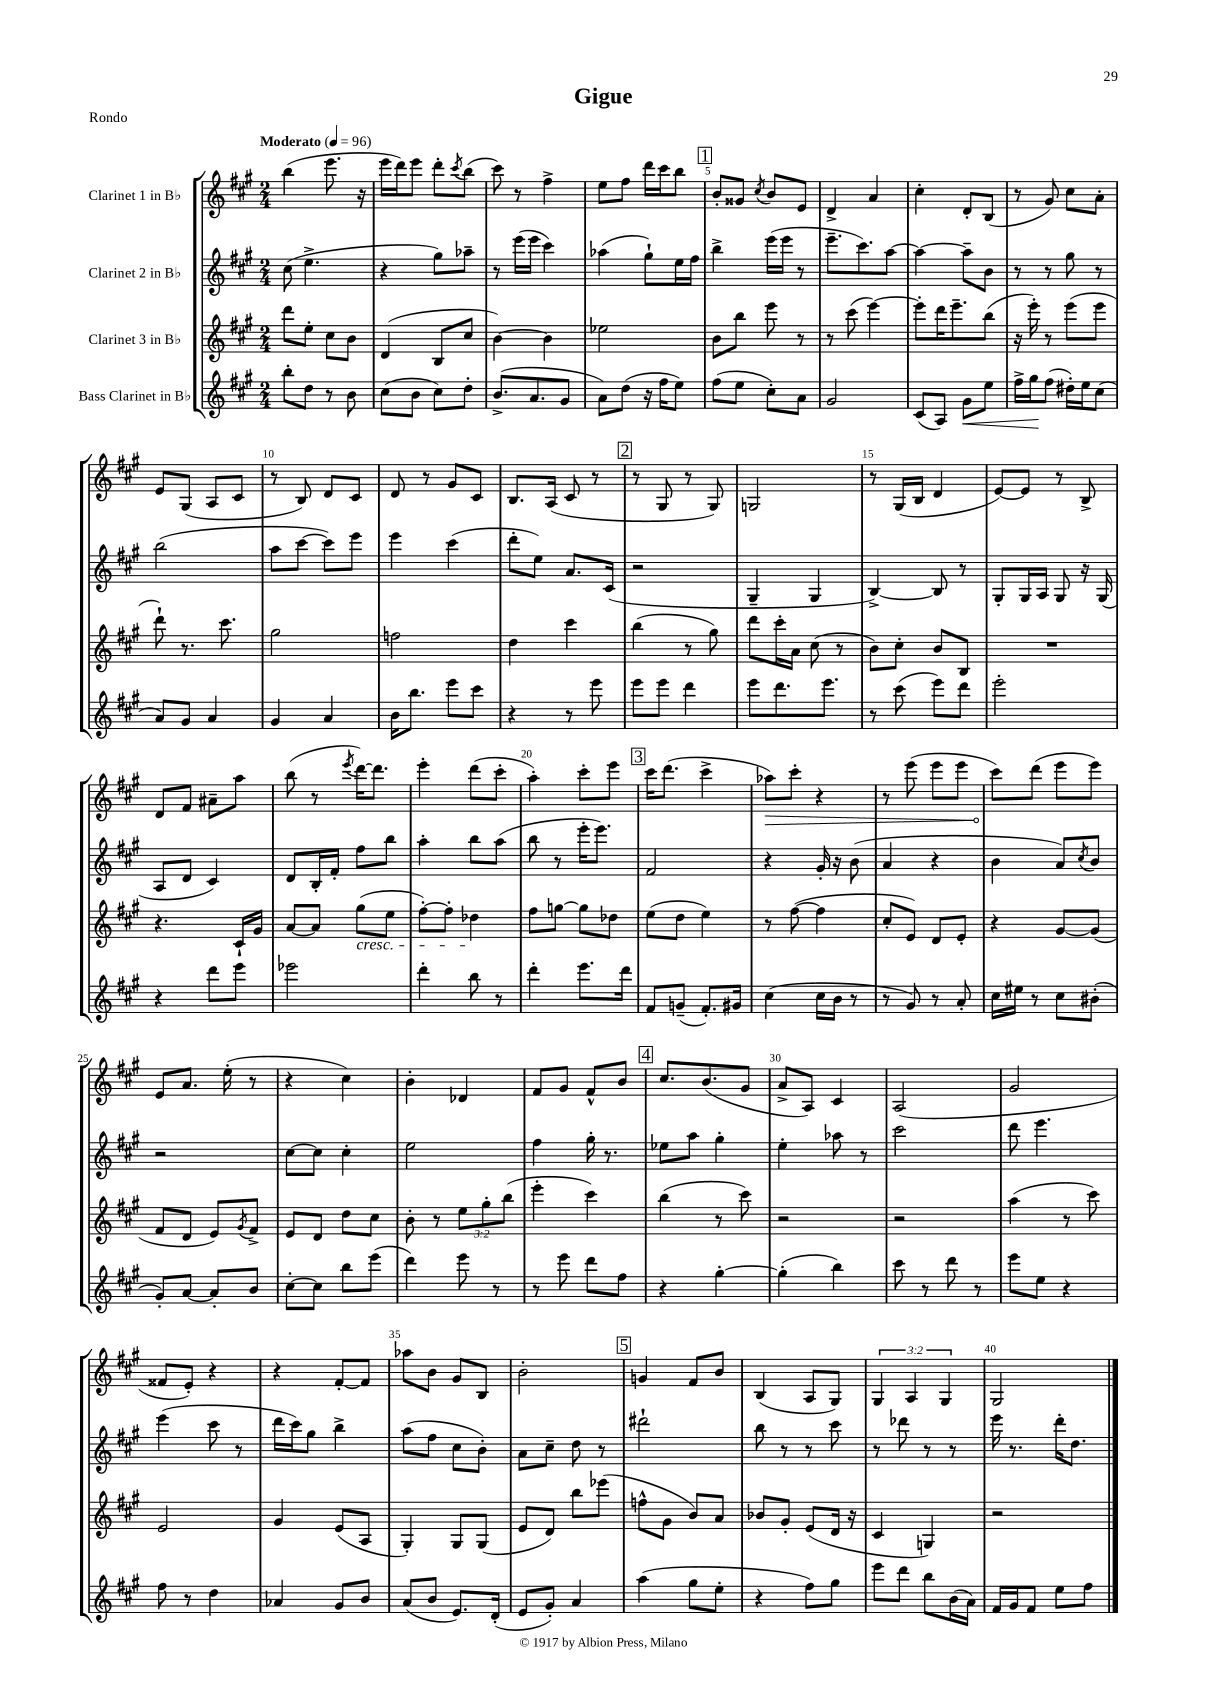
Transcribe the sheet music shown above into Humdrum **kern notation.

**kern	**kern	**kern	**kern
*staff4	*staff3	*staff2	*staff1
*clefG2	*clefG2	*clefG2	*clefG2
*k[f#c#g#]	*k[f#c#g#]	*k[f#c#g#]	*k[f#c#g#]
*M2/4	*M2/4	*M2/4	*M2/4
*MM96	*MM96	*MM96	*MM96
8bb'	8ddd	(8cc#	(4bb
8dd	8ee'	4.ee^	.
8r	8cc#	.	8.eee
8b	8b	.	.
.	.	.	16r
=	=	=	=
(8cc#	(4d	4r	16eee
.	.	.	16ddd)
8b	.	.	8eee
8cc#)	8B	8gg#)	8ddd'
.	.	.	8qccc#
8dd'	8cc#	8aa-~	(8bb
=	=	=	=
(8.b^	[4b)	8r	8ccc#)
.	.	(16eee	8r
8.a	.	16eee	.
.	4b]	4ccc#)	4ff#^
8g#	.	.	.
=	=	=	=
8a)	2ee-	(4aa-	8ee
(8dd	.	.	8ff#
16r	.	8gg#`)	16ddd
16ff#	.	.	16ccc#
8ee)	.	16ee	8bb
.	.	16ff#	.
=	=	=	=
(8ff#	8b	4bb^	8b'
8ee	8bb	.	8g##
.	.	.	8qcc#
8cc#')	8eee	(16eee	8b
.	.	16eee	.
8a	8r	8r	8e
=	=	=	=
2g#	8r	8.eee~	4d^
.	(8ccc#	.	.
.	.	8.ccc#)	.
.	[4eee)	.	4a
.	.	[8aa	.
=	=	=	=
(8c#	8eee']	4aa_	4cc#'
8A)	16ddd	.	.
.	8.eee~	.	.
8g#	.	8aa~]	8d'
8ee	(8bb	8b	(8B
=	=	=	=
16ff#^	16r	8r	8r
16gg#	16eee')	.	.
(8ff#	8r	8r	8g#)
16dd#')	(8eee	8gg#	8cc#
16ee	.	.	.
(8cc#	8eee	8r	8a'
=	=	=	=
8a)	8ddd`)	(2bb	8e
8g#	8.r	.	(8G#
4a	.	.	8A
.	8.ccc#	.	.
.	.	.	8c#
=	=	=	=
4g#	2gg#	8aa	8r
.	.	[8ccc#	8B)
4a	.	8ccc#])	8d
.	.	8eee	8c#
=	=	=	=
16b	2ff	4eee	8d
8.bb	.	.	.
.	.	.	8r
8eee	.	(4ccc#	8g#
8ccc#	.	.	8c#
=	=	=	=
4r	4dd	8ddd'	8.B
.	.	8ee)	.
.	.	.	(16A
8r	4ccc#	8.a	8c#
8eee	.	.	8r
.	.	(16c#	.
=	=	=	=
8eee	(4bb	2r	8r
8eee	.	.	8G#
4ddd	8r	.	8r
.	8gg#)	.	8G#)
=	=	=	=
8eee	8ddd	4G#~	2G
8.ddd	16ccc#'	.	.
.	16a	.	.
.	(8cc#	4G#	.
8.eee	.	.	.
.	8r	.	.
=	=	=	=
8r	8b)	[4B^)	8r
(8ccc#	8cc#'	.	(16G#
.	.	.	16B
8eee)	8b	8B]	4d
8ddd	8B	8r	.
=	=	=	=
2eee'	2r	8G#'	[8e)
.	.	16G#	8e]
.	.	16A	.
.	.	8G#	8r
.	.	16r	8B^
.	.	(16G#	.
=	=	=	=
4r	4.r	8A	8d
.	.	8d	8f#
8ddd	.	4c#)	8a#~
8eee	16c#`	.	8aa
.	16g#	.	.
=	=	=	=
2eee-	[8a	8d	(8bb
.	8a]	16B'	8r
.	.	16f#'	.
.	.	.	8qeee
.	(8gg#	8ff#	[16ddd)
.	.	.	8.ddd]
.	8ee	8bb	.
=	=	=	=
4ddd'	[8ff#')	4aa'	4eee'
.	8ff#']	.	.
8bb	4dd-	8bb	(8ddd
8r	.	(8aa	8ccc#'
=	=	=	=
4ddd'	8ff#	8bb	4aa')
.	[8gg	8r	.
8.eee	8gg]	16eee'	8ccc#'
.	.	8.eee)	.
.	8dd-	.	8eee
16ddd	.	.	.
=	=	=	=
8f#	(8ee	2f#	16ccc#
.	.	.	(8.ddd
(8g~	8dd	.	.
8.f#')	4ee)	.	4ccc#^
16g#	.	.	.
=	=	=	=
(4cc#	8r	4r	8aa-)
.	([8ff#	.	8ccc#'
16cc#	4ff#]	16g#'	4r
16b	.	16r	.
8r	.	(8b	.
=	=	=	=
8r	8cc#'	4a	8r
8g#)	8e)	.	(8eee
8r	8d	4r	8eee
8a'	8e'	.	8eee
=	=	=	=
16cc#	4r	4b	8ccc#)
16ee#	.	.	.
8r	.	.	(8ddd
8cc#	[8g#	8a)	8eee
.	.	8qcc#	.
(8b#'	(8g#]	8b	8eee)
=	=	=	=
8g#')	8f#	2r	8e
[8a	8d	.	8.a
8a']	8e)	.	.
.	.	.	(16ee'
.	8qg#	.	.
8b	8f#^	.	8r
=	=	=	=
[8cc#'	8e	[8cc#	4r
8cc#]	8d	8cc#]	.
8bb	8dd	4cc#'	4cc#)
(8eee	8cc#	.	.
=	=	=	=
4ddd)	8b'	2ee	4b'
.	8r	.	.
8eee	12ee	.	4d-
.	12gg#'	.	.
8r	.	.	.
.	(12bb	.	.
=	=	=	=
8r	4eee'	4ff#	8f#
8eee	.	.	8g#
8ddd	4ccc#)	16gg#'	8f#^^
.	.	8.r	.
8ff#	.	.	8b
=	=	=	=
4r	(4bb	8ee-	8.cc#
.	.	8aa	.
.	.	.	(8.b
[4gg#'	8r	4gg#'	.
.	8ccc#)	.	8g#
=	=	=	=
(4gg#']	2r	4ee'	8a^
.	.	.	8A)
4bb)	.	8aa-	4c#
.	.	8r	.
=	=	=	=
8ccc#	2r	2ccc#	(2A
8r	.	.	.
8ddd	.	.	.
8r	.	.	.
=	=	=	=
8eee	(4aa	8ddd	2g#
8ee	.	4.eee	.
4r	8r	.	.
.	8ccc#)	.	.
=	=	=	=
8ff#	2e	(4eee	8f##
8r	.	.	8e')
4dd	.	8ccc#	4r
.	.	8r	.
=	=	=	=
4a-	4g#	16ddd	4r
.	.	16ccc#)	.
.	.	8gg#	.
8g#	(8e	4bb^	[8f#'
8b	8A	.	8f#]
=	=	=	=
(8a	4G#')	(8aa	8aa-
8b	.	8ff#	8b
8.e)	8G#	8cc#	8g#
.	(8G#	8b')	8B
(16d'	.	.	.
=	=	=	=
8e	8e	8a	2b'
8g#')	8d)	8cc#~	.
4a	8bb	8dd	.
.	(8eee-	8r	.
=	=	=	=
(4aa	8ff^^	2ddd#`	4g
.	8g#	.	.
8gg#	8b)	.	8f#
8ee'	8a	.	8b
=	=	=	=
4r	8b-	8bb	(4B
.	8g#'	8r	.
8ff#)	(8e	8r	8A
8gg#	16d	8ccc#	8G#)
.	16r	.	.
=	=	=	=
8eee	4c#	8r	6G#
8ddd	.	8ddd-	.
.	.	.	6A
8bb	4G)	8r	.
.	.	.	6G#
(16b	.	8r	.
16a)	.	.	.
=	=	=	=
16f#	2r	16eee	2G#
16g#	.	8.r	.
8f#	.	.	.
8ee	.	16ddd'	.
.	.	8.dd	.
8ff#	.	.	.
==	==	==	==
*-	*-	*-	*-
